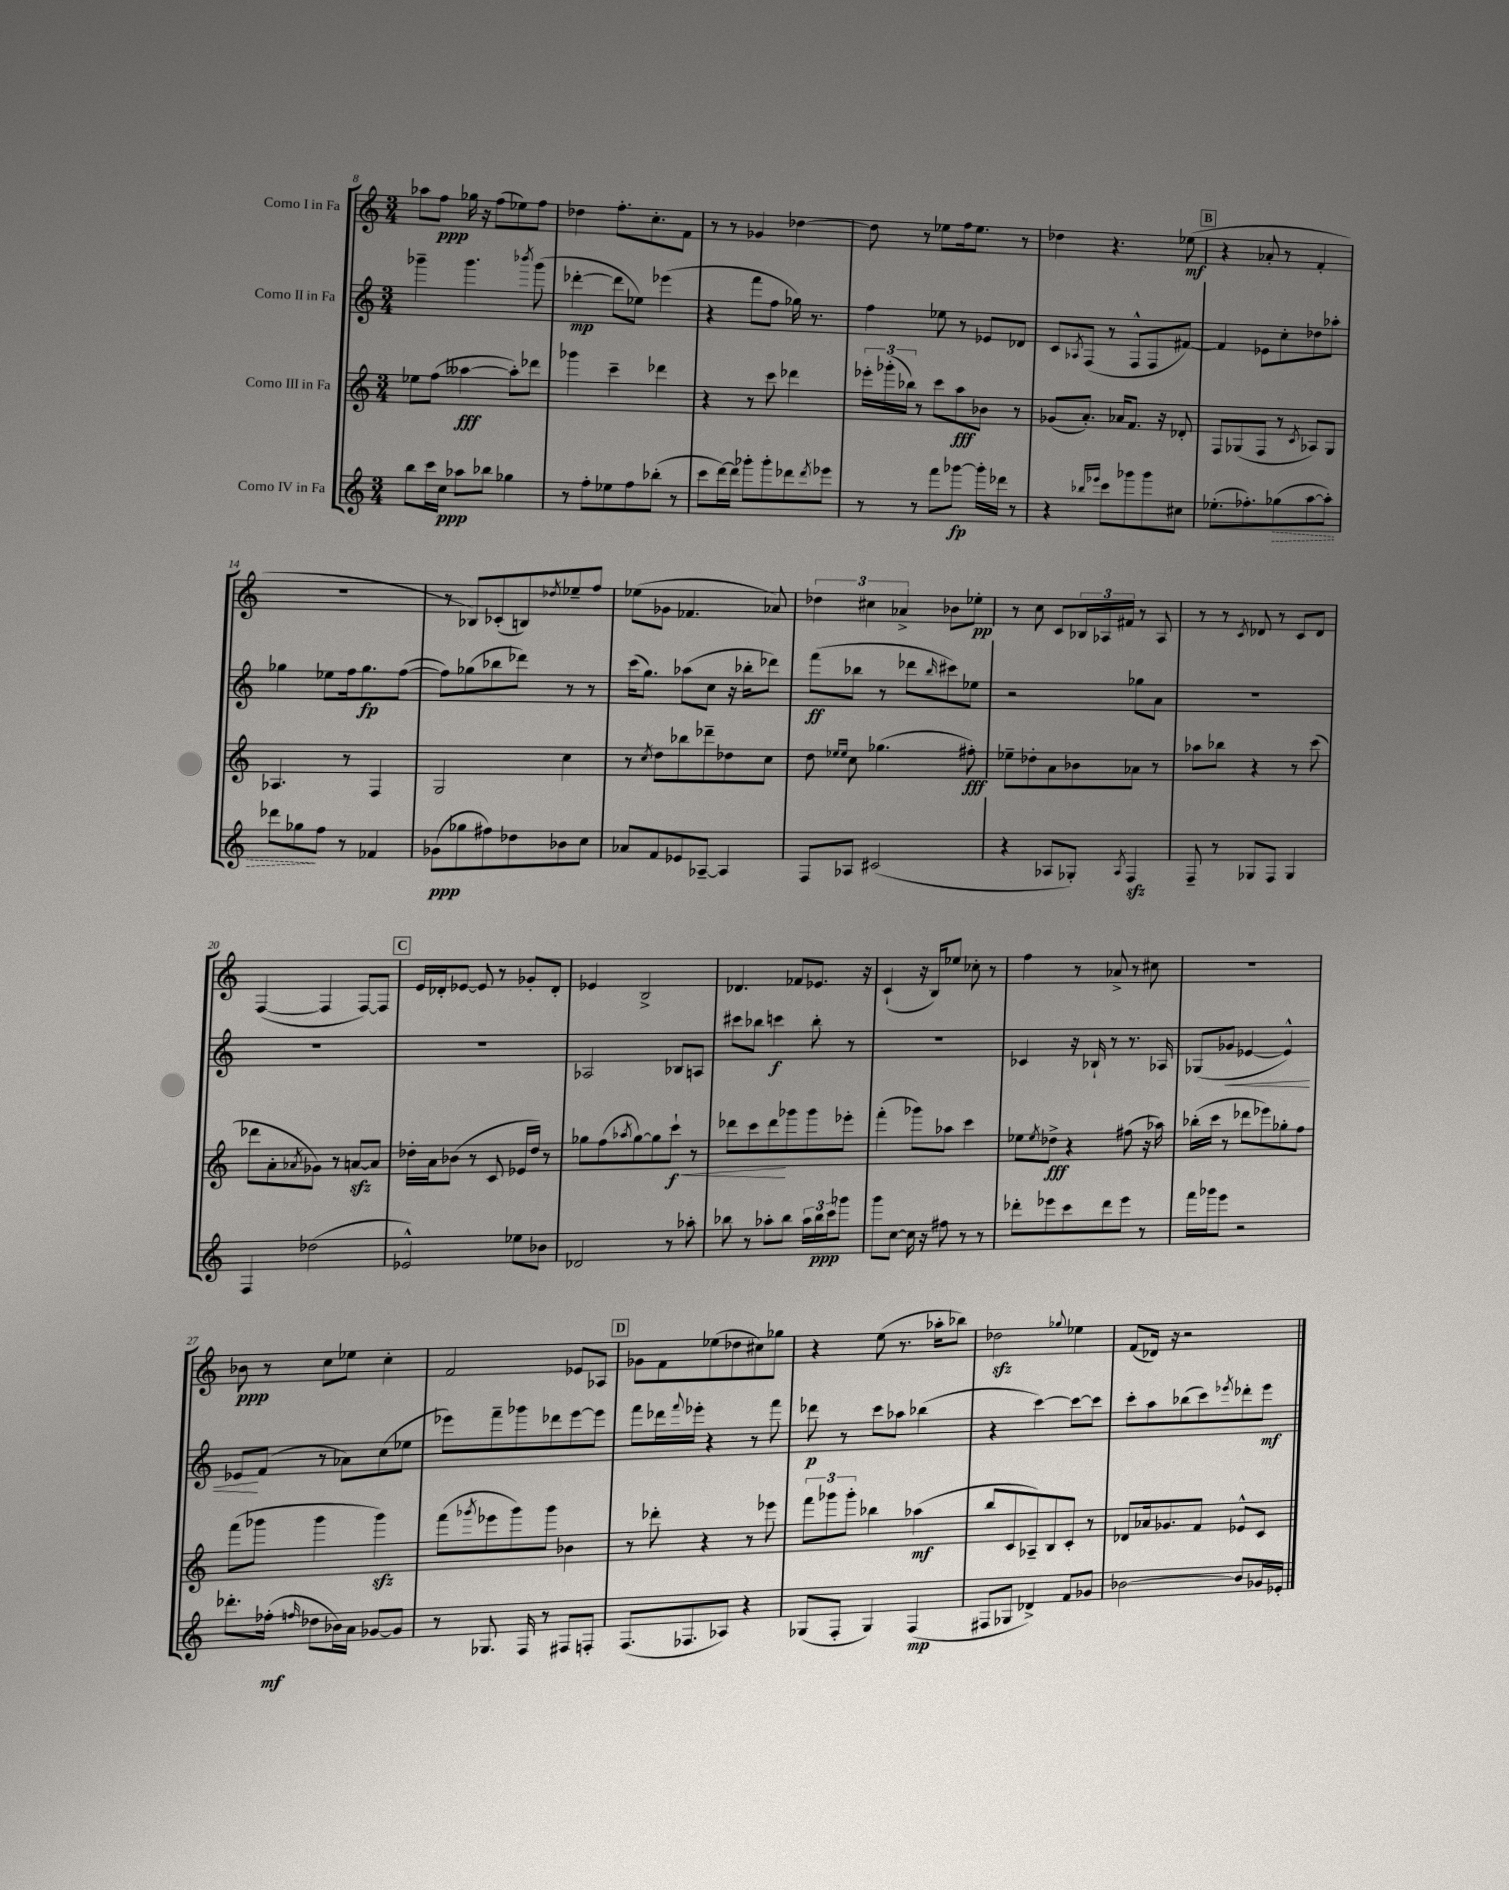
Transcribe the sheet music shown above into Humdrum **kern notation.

**kern	**kern	**kern	**kern
*staff4	*staff3	*staff2	*staff1
*clefG2	*clefG2	*clefG2	*clefG2
*k[]	*k[]	*k[]	*k[]
*M3/4	*M3/4	*M3/4	*M3/4
8bb	8ee-	4ggg-~	8aa-
16ccc	(8ff	.	8ff
16cc	.	.	.
8aa-	[4aa--	4.ggg-	16gg-
.	.	.	16r
8bb-	.	.	(8ff
4gg-	8aa--'])	.	8ee-)
.	.	8qbbb-	.
.	8ddd-	(8ggg-	8ff
=	=	=	=
8r	4ggg-	[4ddd-'	4dd-
8ff'	.	.	.
8ee-	4ccc~	8ddd-]	8.ff'
8ff	.	8ee-)	.
.	.	.	8.cc'
(8bb-'	4ddd-	(4eee-	.
8r	.	.	8f
=	=	=	=
8ccc	4r	4r	8r
[16ddd)	.	.	8r
16ddd]	.	.	.
8ggg-'	8r	8fff	4g-
8ggg-'	8ccc	8ff	.
8ddd-	4ddd-	16gg-)	[4dd-
.	.	8.r	.
8qddd-	.	.	.
8eee-	.	.	.
=	=	=	=
8r	24eee-'	4ff	8dd-]
.	(24ggg-'	.	.
.	24bb-)	.	.
8r	8r	.	8r
8fff	8ccc	8ee-	8ee-
[8ggg-	8aa	8r	16ff
.	.	.	8.ee-
16ggg-']	8b-	8e-	.
16ddd-	.	.	.
8r	8r	8d-	8r
=	=	=	=
4r	(8g-	8c	4dd-
.	.	8qA-	.
.	8.a')	(8F	.
16qqbb-	.	.	.
16qqeee-	.	.	.
8ccc	.	8r	4.r
.	16a-	.	.
8ggg-	8.f	8F^^	.
8ggg-	.	8F	.
.	16r	.	.
8cc#	8d-'	[8f#)	(8ee-
=	=	=	=
(8.ee-'	8F	4f#]	4r
.	(8G-	.	.
8.ff-')	.	.	.
.	8F	8e-	8a-'
(8gg-	8r	8cc'	8r
.	8qc	.	.
[8aa	8A-)	8dd-	4f'
8aa'])	8G-	8aa-'	.
=	=	=	=
8ddd-	4.A-	4gg-	2.r
8gg-	.	.	.
8ff	.	8ee-	.
8r	8r	16ff	.
.	.	8.gg-	.
4f-	4F	.	.
.	.	([8ff	.
=	=	=	=
(8g-	2G	8ff])	8r
8gg-	.	(8gg-	8B-)
8ff#)	.	8bb-	(8c-'
8dd-	.	8ddd-)	8B)
.	.	.	8qdd-
8b-	4cc	8r	8ee-~
8cc	.	8r	8ff
=	=	=	=
8a-	8r	(16ccc	(8ee-
.	.	8.gg)	.
.	8qcc	.	.
8f	8dd	.	8g-
8e-	8bb-	(8aa-	4.f-
[8A-~	8ddd-~	8cc	.
4A-]	8dd-	16r	.
.	.	16bb-'	.
.	8cc	8ddd-)	8a-)
=	=	=	=
8F	8dd	(8fff	6dd-
.	16qqee-	.	.
.	16qqee-	.	.
8A-	8cc	8bb-	.
.	.	.	6cc#
(2c#	(4.gg-	8r	.
.	.	.	6a-^
.	.	8ddd-	.
.	.	16qqbb-	.
.	.	8ccc#)	8b-
.	8ff#')	8ee-	8ee-'
=	=	=	=
4r	8ee-~	2r	8r
.	8dd-'	.	8cc
8A-	8a	.	8c
8G-')	8b-	.	24B-
.	.	.	24A-
.	.	.	24f#
8qA-	.	.	.
4F	8a-	8gg-	8r
.	8r	8a	8A-
=	=	=	=
8F~	8aa-	2.r	8r
8r	8bb-	.	8r
.	.	.	8qc
8G-	4r	.	8d-
8F	.	.	8r
4G-	8r	.	8c
.	(8ccc	.	8d-
=	=	=	=
4F	8ddd-	2.r	([4F
.	8a'	.	.
.	8qa-	.	.
(2dd-	8g-)	.	4F]
.	8r	.	.
.	[8a	.	[8F)
.	8a]	.	8F]
=	=	=	=
2e-^^)	16dd-'	2.r	16e
.	16a	.	16d-'
.	(8b-	.	[8e-
.	8r	.	8e-]
.	8c	.	8r
8ee-	16e-	.	8g-'
.	16dd-)	.	.
8b-	8r	.	8d-'
=	=	=	=
2d-	8gg-	2A-	4e-
.	(8ff	.	.
.	8qaa-	.	.
.	[8gg-)	.	2B^
.	8gg-]	.	.
8r	8ccc`	8B-	.
8aa-'	8r	8A	.
=	=	=	=
8bb-	8ddd-	8ccc#	4.d-
8r	8ccc	8bb-	.
8aa-'	8ddd-	4ccc	.
8bb-	8ggg-	.	8f-
24aa-	8ggg-	8bb-'	8.e-
24bb-	.	.	.
24ccc	.	.	.
8ggg-	8eee-'	8r	.
.	.	.	16r
=	=	=	=
8ggg	(4fff'	2.r	(4c`
[8cc	.	.	.
16cc]	8ggg-)	.	16r
16r	.	.	16B)
8ff#	8aa-	.	8ee-
8r	4ccc	.	8cc-'
8r	.	.	8r
=	=	=	=
8ddd-'	8ee-	4c-	4ff
.	8qee-	.	.
8eee-	8dd-^	.	.
8ccc	4r	16r	8r
.	.	16B-`	.
8ddd-	.	8r	8a-^
8eee-	(8ff#	8.r	8r
8r	16r	.	8cc#
.	16aa-)	16A-	.
=	=	=	=
16fff	(16bb-'	(8G-	2.r
16ggg-	16ccc	.	.
8eee	8r	8g-	.
2r	8ddd-	[4e-	.
.	8eee-)	.	.
.	8gg-'	4e-^^])	.
.	8ff	.	.
=	=	=	=
8.ddd-'	(8fff	8e-	8b-
.	8ggg-	(8f	8r
(16ff-'	.	.	.
16qqff	.	.	.
8dd-	4ggg-	8r	8cc
16b-)	.	8a-)	8ee-
16a	.	.	.
[8g-	4ggg-)	(8cc	4cc'
8g-]	.	8ee-	.
=	=	=	=
8r	(8fff	8eee-)	2f
.	8qggg-	.	.
8.G-	8eee-	8fff~	.
.	8ggg-)	8ggg-	.
16F	.	.	.
8r	8ggg-	8ddd-	.
8F#	4b-	[8eee-	8e-
8F'	.	8eee-]	8A-
=	=	=	=
(8.F	8r	8fff	8g-
.	8ddd-'	16ddd-	8f
.	.	8qqfff	.
8.F-	.	16eee-'	.
.	4r	4r	(8ee-
8A-)	.	.	8dd-
4r	8r	8r	8cc#)
.	8eee-	8fff	8gg-
=	=	=	=
(8G-	12fff	8ddd-	4r
.	12ggg-	.	.
8F'	.	8r	.
.	12ggg-'	.	.
4G-)	4bb-	8ccc	(8ee
.	.	8aa-	8.r
(4F	(4aa-	(4bb-	.
.	.	.	16aa-'
.	.	.	8bb-)
=	=	=	=
8F#	8bb	4r	2dd-
8G-	8c	.	.
4d-^)	8A-~)	[4ccc)	.
.	8B	.	.
.	.	.	8qqgg-
8f	8c'	8ccc_	4ee-
8g-	8r	8ccc]	.
=	=	=	=
[2b-	8d-	8ccc'	(8f
.	16a-	8aa	16d-)
.	8.g-	.	16r
.	.	(8bb-	2r
.	8f	8ccc)	.
.	.	8qeee-	.
8b-]	8e-^^	8ddd-'	.
16g-	8c	8eee-	.
16e-'	.	.	.
==	==	==	==
*-	*-	*-	*-
